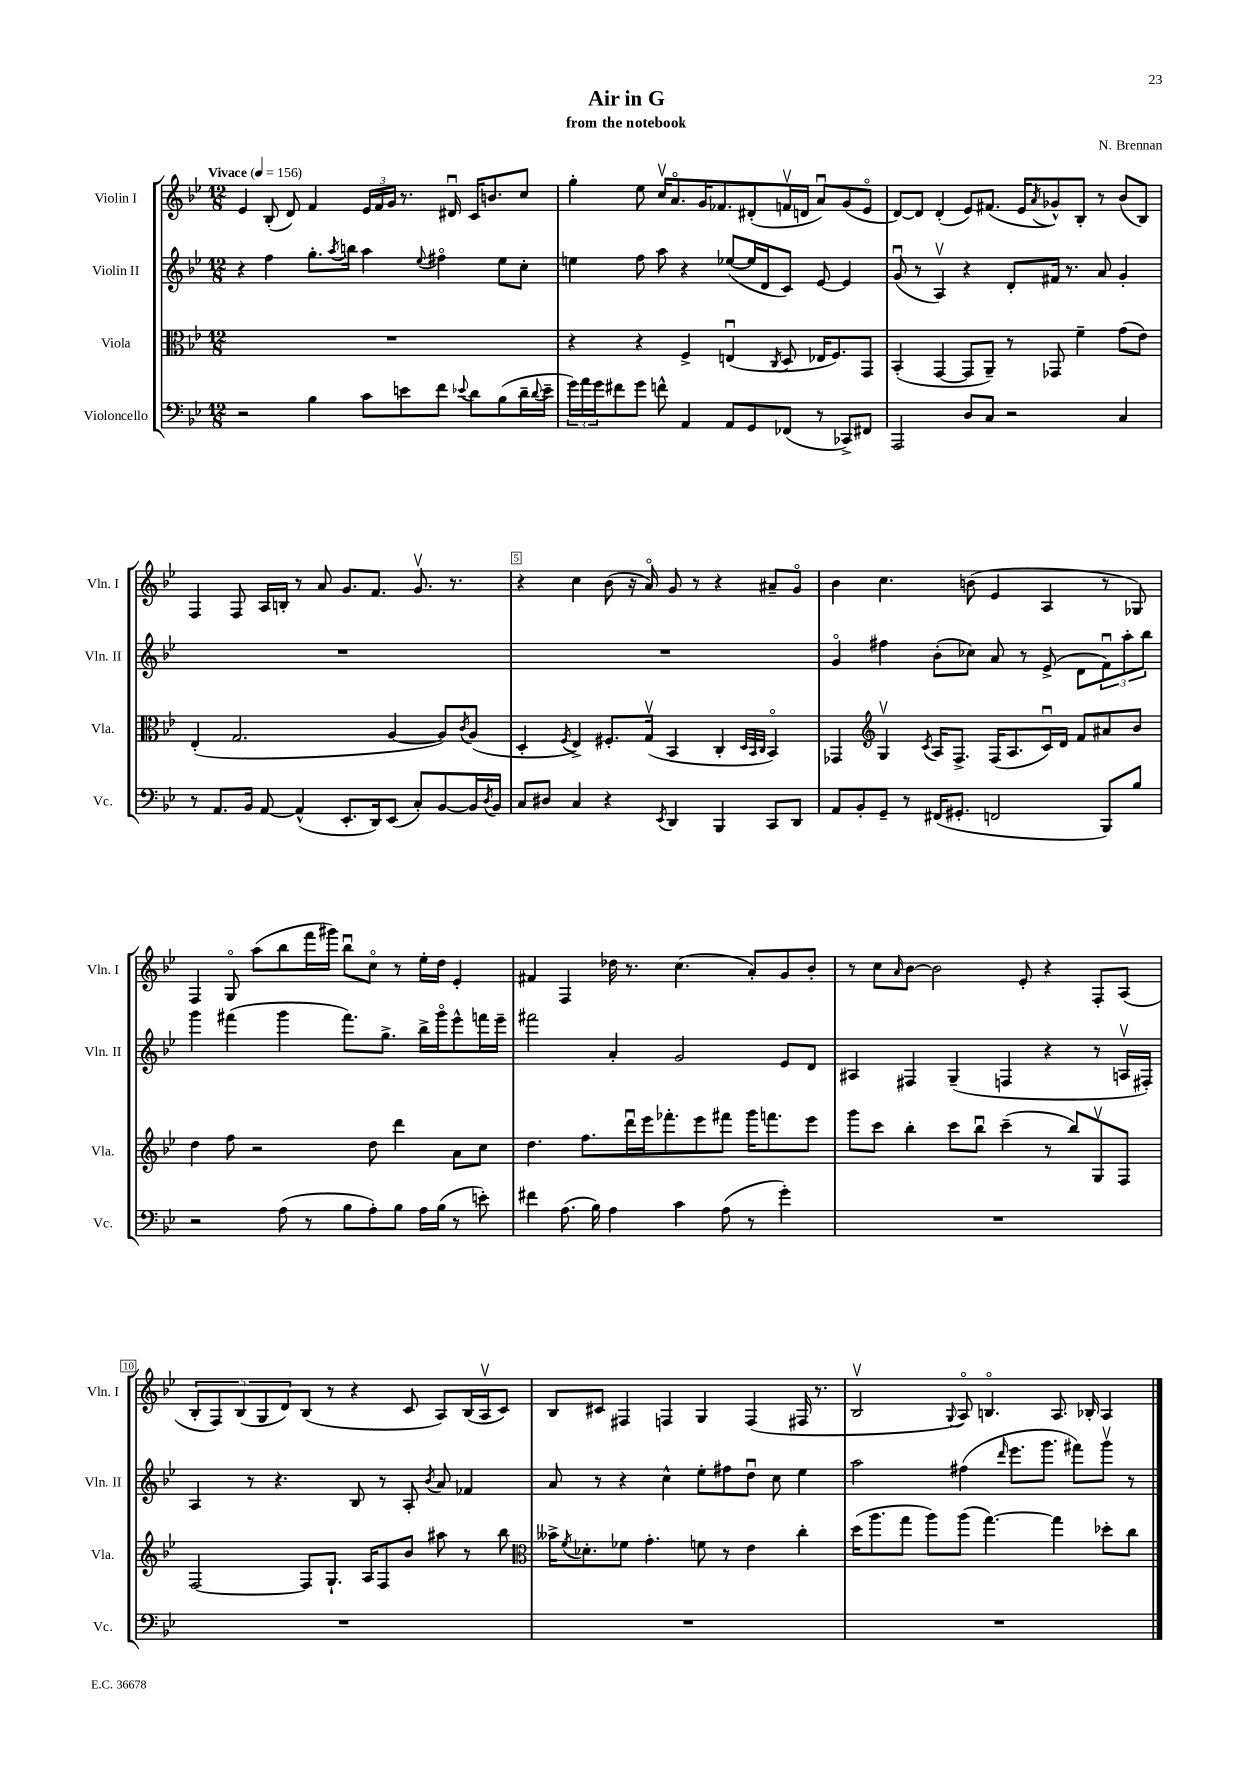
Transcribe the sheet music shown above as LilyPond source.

\header { title = "Air in G" composer = "N. Brennan" subtitle = "from the notebook" }
<<
\new StaffGroup <<
\new Staff = "s0" \with { instrumentName = "Violin I" shortInstrumentName = "Vln. I" } {
    \clef treble \key bes \major \numericTimeSignature \time 12/8 \tempo "Vivace" 4 = 156
    ees'4 bes8-.( d'8) f'4 \tuplet 3/2 { ees'16 f'16 g'16 } r8. dis'16\downbow c'16 b'8. c''8 |
    g''4-. ees''8 c''16\upbow a'8.\flageolet g'16 fes'8. dis'8-.( f'16\upbow d'16 a'8\downbow) g'8( ees'8\flageolet |
    d'8~) d'8 d'4-.( ees'8) fis'8.( ees'16 \acciaccatura { a'8 } ges'8-^) bes8-. r8 bes'8( bes8) |
    f4 f8 a16 b16-. r8 a'8 g'8. f'8. g'8.\upbow r8. |
    r4 c''4 bes'8( r16 a'16\flageolet) g'8 r8 r4 ais'8-- g'8\flageolet |
    bes'4 c''4. b'8( ees'4 a4 r8 ges8) |
    f4 g8\flageolet a''8( bes''8 f'''16 gis'''16) bes''8\downbow c''8\flageolet r8 ees''16-. d''16 ees'4-. |
    fis'4 f4 des''16 r8. c''4.( a'8-.) g'8 bes'8-. |
    r8 c''8 \grace { a'16 } bes'8~ bes'2 ees'8-. r4 f8-. a8( |
    \tuplet 5/4 { bes8-. f8) bes8( g8 d'8) } bes8( r8 r4 c'8 a8) bes16( a16\upbow c'8) |
    bes8 cis'8 fis4 f4 g4 f4( fis16 r8. |
    bes2\upbow \appoggiatura { g8 } a8\flageolet) b4.\flageolet a8. bes16-. a4 \bar "|." |
}
\new Staff = "s1" \with { instrumentName = "Violin II" shortInstrumentName = "Vln. II" } {
    \clef treble \key bes \major \numericTimeSignature \time 12/8
    r4 f''4 g''8.-. \acciaccatura { a''8 } b''16 a''4 \appoggiatura { ees''8 } fis''4\flageolet ees''8 c''8-. |
    e''4 f''8 a''8 r4 ees''8~( ees''16 d'16 c'8) ees'8~ ees'4 |
    g'8\downbow( r8 a4\upbow) r4 d'8-. fis'16 r8. a'8 g'4-. |
    R1. |
    R1. |
    g'4\flageolet fis''4 bes'8-.( ces''8) a'8 r8 ees'8->( d'8 \tuplet 3/2 { f'8\downbow) a''8-. bes''8 } |
    g'''4 fis'''4( g'''4 fis'''8.) g''8.-> bes''16-> g'''16\flageolet ees'''8-^ f'''16 ees'''16-- |
    fis'''2 a'4-. g'2 ees'8 d'8 |
    ais4 fis4 g4--( f4 r4 r8 a16\upbow fis16-.) |
    a4 r8 r4. bes8 r8 a8-. \acciaccatura { bes'8 } a'8 fes'4 |
    a'8 r8 r4 c''4-^ ees''8-. fis''8 d''8\downbow c''8 ees''4 |
    a''2 fis''4( \grace { d'''16 } ees'''8. g'''8. fis'''8) g'''8\upbow r8 \bar "|." |
}
\new Staff = "s2" \with { instrumentName = "Viola" shortInstrumentName = "Vla." } {
    \clef alto \key bes \major \numericTimeSignature \time 12/8
    R1. |
    r4 r4 f4-> e4\downbow( \acciaccatura { c8 } d8 ees16 f8.) g,8 |
    bes,4-.( g,4~ g,8 a,8--) r8 ges,8 f'4-- g'8( ees'8) |
    ees4-.( g2. a4~ a8) \acciaccatura { c'8 } a8( |
    d4-. \acciaccatura { f8 } ees4->) fis8.-. g16\upbow( bes,4 c4-. \grace { d32 bes,32 c32 } bes,4\flageolet) |
    ges,4 \clef treble g4\upbow \acciaccatura { c'8 } a16 f8.-> f16( a8. c'16\downbow) d'16 f'8 ais'8 bes'8 |
    d''4 f''8 r2 d''8 d'''4 a'8 c''8 |
    d''4. f''8. d'''16\downbow ees'''16 fes'''8.-. ees'''8 fis'''8 g'''16 f'''8. ees'''8 |
    g'''8 c'''8 bes''4-. c'''8 bes''8\downbow c'''4--( r8 bes''8) g8\upbow f8 |
    f2~ f8 g8.-! a16 f8 bes'8 ais''8 r8 bes''8 |
    \clef alto beses'16-> \acciaccatura { f'8 } des'8.-. fes'8 g'4.-. f'8 r8 ees'4 c''4-. |
    d''16( a''8. g''8 a''8) a''8( g''4.~) g''4 des''8-. c''8 \bar "|." |
}
\new Staff = "s3" \with { instrumentName = "Violoncello" shortInstrumentName = "Vc." } {
    \clef bass \key bes \major \numericTimeSignature \time 12/8
    r2 bes4 c'8 e'8 f'8 \appoggiatura { ees'8 } d'8 bes8( d'16-- \appoggiatura { d'8 } ees'16-- |
    \tuplet 3/2 { g'16) a'16 g'16 } fis'8 g'8 f'8-^ a,4 a,8 g,8 fes,8( r8 ces,8->) fis,8 |
    a,,2 d8 c8 r2 c4 |
    r8 a,8. bes,16 a,8~ a,4-^( ees,8.-. d,16) ees,8( c8-.) bes,8~ bes,16 \acciaccatura { d8 } bes,16 |
    c8 dis8 c4 r4 \acciaccatura { ees,8 } d,4 bes,,4 c,8 d,8 |
    a,8 bes,8-. g,8-- r8 fis,16( gis,8.-. f,2 bes,,8) bes8 |
    r2 a8( r8 bes8 a8-.) bes8 a16 bes16( r8 e'8-.) |
    fis'4 a8.( bes16) a4 c'4 a8( r8 g'4-.) |
    R1. |
    R1. |
    R1. |
    R1. \bar "|." |
}
>>
>>
\layout { \context { \Score \override BarNumber.break-visibility = ##(#f #t #t) barNumberVisibility = #(every-nth-bar-number-visible 5) \override BarNumber.stencil = #(make-stencil-boxer 0.1 0.3 ly:text-interface::print) } }
